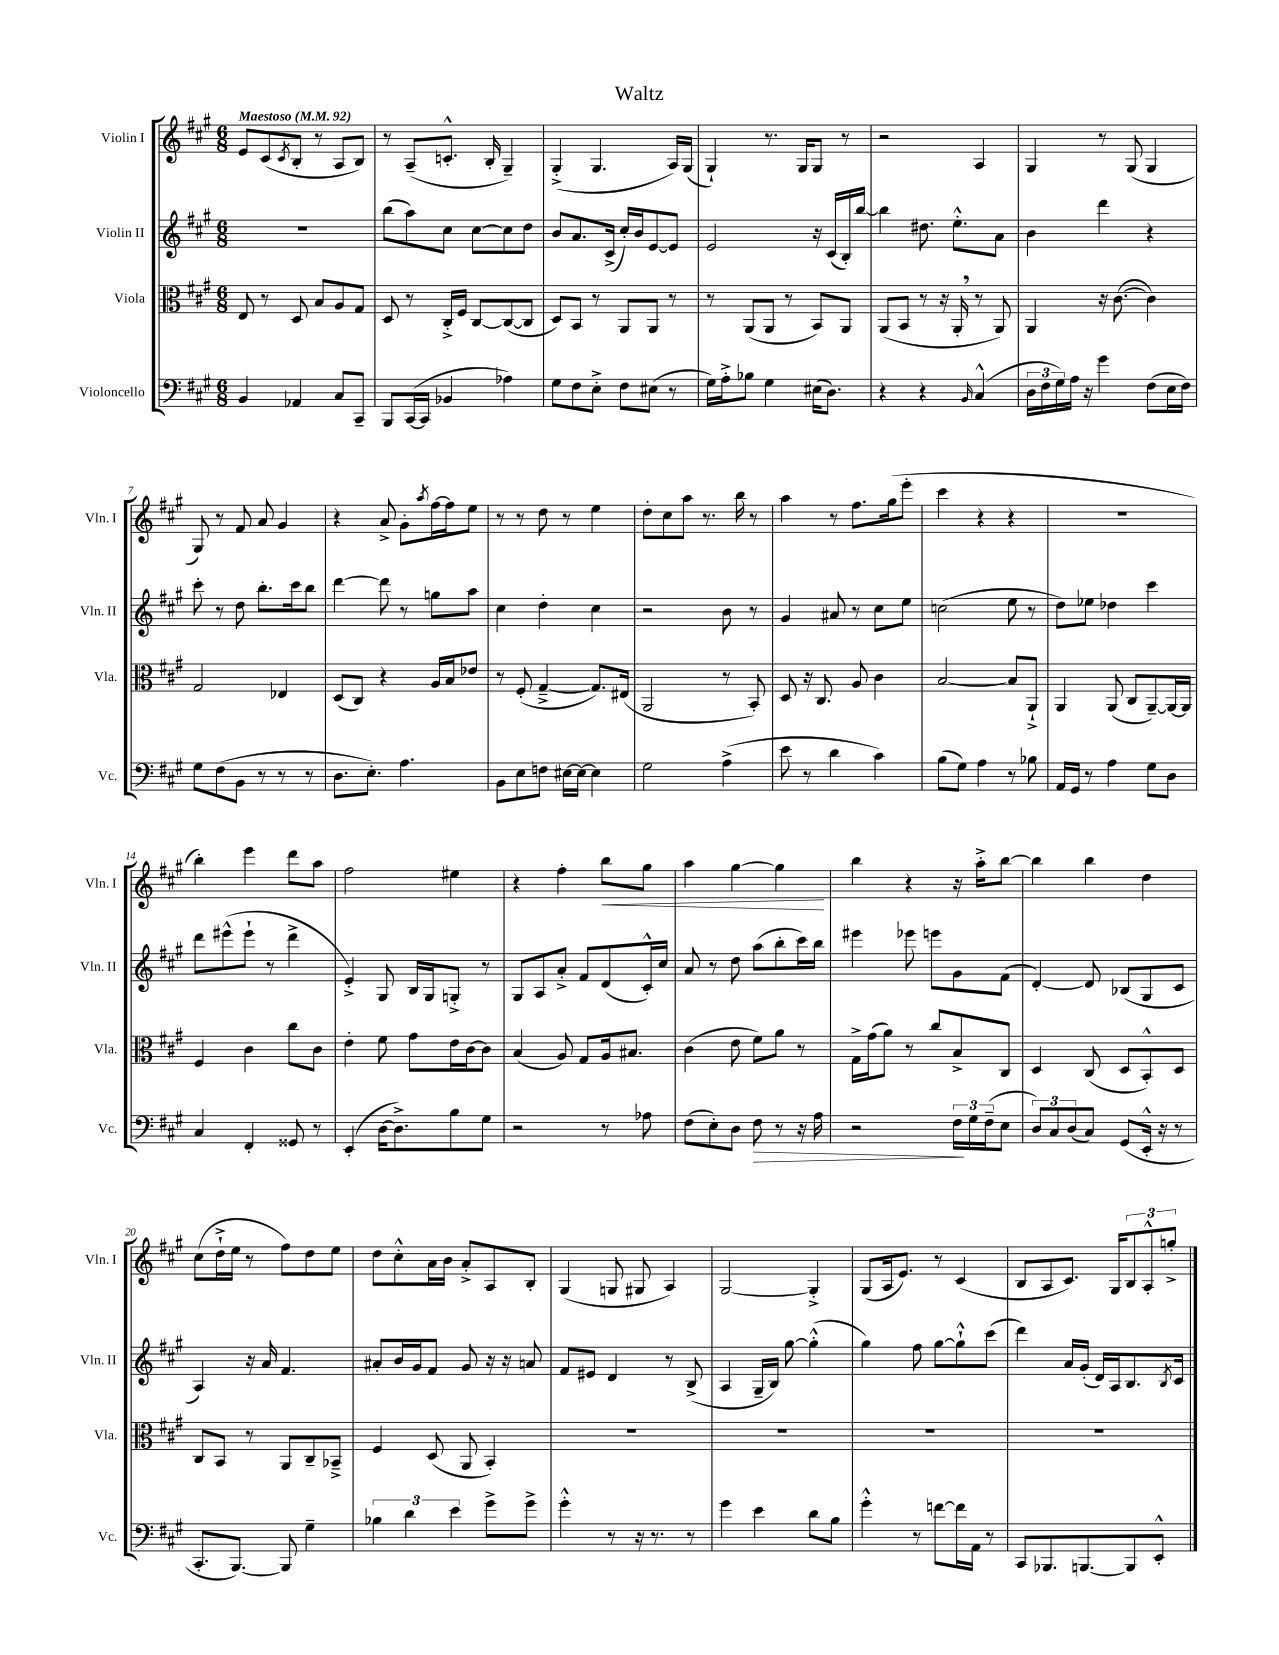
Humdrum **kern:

**kern	**dynam	**kern	**kern	**kern	**dynam
*part4	*part4	*part3	*part2	*part1	*part1
*staff4	*staff4	*staff3	*staff2	*staff1	*staff1
*I"Violoncello	*	*I"Viola	*I"Violin II	*I"Violin I	*
*I'Vc.	*	*I'Vla.	*I'Vln. II	*I'Vln. I	*
*clefF4	*	*clefC3	*clefG2	*clefG2	*
*k[f#c#g#]	*	*k[f#c#g#]	*k[f#c#g#]	*k[f#c#g#]	*
*M6/8	*	*M6/8	*M6/8	*M6/8	*
*MM92	*	*MM92	*MM92	*MM92	*
=1	=1	=1	=1	=1	=1
!	!	!	!	!LO:TX:a:B:t=Maestoso	!
4BB/	.	8E/	2.r	8e/L	.
.	.	8r	.	(8c#/	.
.	.	.	.	8qc#/	.
4AA-X/	.	8D/	.	8B'/J	.
.	.	8B/L	.	8r	.
8C#/L	.	8A/	.	8A/L	.
8CC#~/J	.	8G#/J	.	8B/J)	.
=2	=2	=2	=2	=2	=2
8BBB/L	.	8D/	(8bb\L	8r	.
([16CC#/L	.	8r	8aa\)	(8A~/L	.
16CC#/JJ]	.	.	.	.	.
4BB-X/	.	16C#'^/LL	8cc#\J	8.cn'^^/J	.
.	.	16F#/JJ	.	.	.
.	.	[8C#/L	[8cc#\L	.	.
.	.	.	.	16B'/	.
4A-X\)	.	(8C#/_	8cc#\]	4G#~/)	.
.	.	8C#/J]	8dd\J	.	.
=3	=3	=3	=3	=3	=3
8G#\L	.	8D/L)	8b/L	(4G#'^/	.
8F#\	.	8BB/J	8.a/	.	.
8E'^\J	.	8r	.	4.G#/	.
.	.	.	(16c#^/Jk	.	.
8F#\L	.	8AA/L	16cc#'/LL)	.	.
.	.	.	16b/J	.	.
(8E#X\J	.	8AA/J	[8e/	.	.
8r	.	8r	8e/J]	16A/LL)	.
.	.	.	.	(16G#/JJ	.
=4	=4	=4	=4	=4	=4
16G#\LL)	.	8r	2e/	4G#`/)	.
16A'^\J	.	.	.	.	.
8B-X\J	.	(8AA/L	.	.	.
4G#\	.	8AA/J	.	8.r	.
.	.	8r	.	.	.
.	.	.	.	16G#/KL	.
(16E#X\KL	.	8BB/L)	16r	8G#/J	.
8.D\J)	.	.	(16c#/LL	.	.
.	.	8AA/J	16B'/)	8r	.
.	.	.	[16bb/JJ	.	.
=5	=5	=5	=5	=5	=5
4r	.	(8AA/L	4bb\]	2r	.
.	.	8BB/J	.	.	.
4r	.	8r	8.dd#X\	.	.
.	.	16r	.	.	.
.	.	16AA',/	8.ee'^^\L	.	.
16qqBB/	.	.	.	.	.
(4C#^^/	.	8r	.	4A/	.
.	.	8AA/)	8a\J	.	.
=6	=6	=6	=6	=6	=6
24D\LL	.	4AA/	4b\	4G#/	.
24F#\	.	.	.	.	.
24G#\)	.	.	.	.	.
16A\JJ	.	.	.	.	.
16r	.	.	.	.	.
4g#\	.	16r	4ddd\	8r	.
.	.	([8.c#\	.	.	.
.	.	.	.	(8G#/	.
(8F#\L	.	4c#\])	4r	4G#/	.
16E\L	.	.	.	.	.
16F#\JJ)	.	.	.	.	.
!!LO:LB:g=z
=7	=7	=7	=7	=7	=7
8G#\L	.	2G#/	8ccc#'\	8G#/)	.
(8F#\	.	.	8r	8r	.
8BB\J	.	.	8dd\	8f#/	.
8r	.	.	8.bb'\L	8a/	.
8r	.	4E-X/	.	4g#/	.
.	.	.	16ccc#\k	.	.
8r	.	.	8bb\J	.	.
=8	=8	=8	=8	=8	=8
8.D\L	.	(8D/L	[4ddd\	4r	.
.	.	8C#/J)	.	.	.
8.E'\J)	.	.	.	.	.
.	.	4r	8ddd\]	8a^/	.
4.A\	.	.	8r	8g#'\L	.
.	.	.	.	8qaa/	.
.	.	16A/LL	8ggn\L	[16ff#\L	.
.	.	16B/J	.	16ff#\J]	.
.	.	8e-X/J	8aa\J	8ee\J	.
=9	=9	=9	=9	=9	=9
8BB\L	.	8r	4cc#\	8r	.
8E\	.	(8F#'/	.	8r	.
8Fn\J	.	[4G#~^/	4dd'\	8dd\	.
[16E#X\LL	.	.	.	8r	.
16E#\JJ_	.	.	.	.	.
4E#\]	.	8.G#/L])	4cc#\	4ee\	.
.	.	(16E#X/Jk	.	.	.
=10	=10	=10	=10	=10	=10
2G#\	.	2AA/	2r	8dd'\L	.
.	.	.	.	8cc#\	.
.	.	.	.	8aa\J	.
.	.	.	.	8.r	.
(4A^\	.	8r	8b\	.	.
.	.	.	.	16bb\	.
.	.	8BB'/)	8r	8r	.
=11	=11	=11	=11	=11	=11
8e\	.	8D/	4g#/	4aa\	.
8r	.	16r	.	.	.
.	.	8.C#/	.	.	.
4d\	.	.	8a#X/	8r	.
.	.	8A/	8r	8.ff#\L	.
4c#\)	.	4c#\	8cc#\L	.	.
.	.	.	.	(16gg#\k	.
.	.	.	8ee\J	8eee'\J	.
=12	=12	=12	=12	=12	=12
(8B\L	.	[2B/	(2ccn\	4ccc#\	.
8G#\J)	.	.	.	.	.
4A\	.	.	.	4r	.
8r	.	8B/L]	8ee\	4r	.
8B-X\	.	8AA`^/J	8r	.	.
=13	=13	=13	=13	=13	=13
16AA/LL	.	4AA/	8dd\L)	2.r	.
16GG#/JJ	.	.	.	.	.
8r	.	.	8ee-X\J	.	.
4A\	.	(8AA/	4dd-X\	.	.
.	.	8C#/L	.	.	.
8G#\L	.	[8AA~/)	4ccc#\	.	.
8D\J	.	16AA/L_	.	.	.
.	.	16AA/JJ]	.	.	.
!!LO:LB:g=z
=14	=14	=14	=14	=14	=14
4C#/	.	4F#/	8ddd\L	4bb'\)	.
.	.	.	(8eee#X^^\	.	.
4FF#'/	.	4c#\	8eee#`\J	4eee\	.
.	.	.	8r	.	.
8GG##X/	.	8cc#\L	4ddd^\	8ddd\L	.
8r	.	8c#\J	.	8aa\J	.
=15	=15	=15	=15	=15	=15
(4EE'/	.	4e'\	4e'^/)	2ff#\	.
[16D\KL	.	8f#\	8G#/	.	.
8.D^\])	.	.	.	.	.
.	.	8g#\L	16B/LL	.	.
.	.	.	16G#/J	.	.
8B\	.	16e\L	8Gn'^/J	4ee#X\	.
.	.	[16c#\J	.	.	.
8G#\J	.	8c#\J]	8r	.	.
=16	=16	=16	=16	=16	=16
2r	.	(4B/	8G#/L	4r	.
.	.	.	8A/	.	.
.	.	8A/)	8a'^/J	4ff#'\	.
.	.	8G#/L	8f#/L	.	.
!	!	!	!	!	!LO:HP:b
8r	.	16A/k	(8d/	8bb\L	<
.	.	8.B#X/J	.	.	.
8A-X\	.	.	16c#'^^/L)	8gg#\J	.
.	.	.	16cc#/JJ	.	.
=17	=17	=17	=17	=17	=17
(8F#\L	.	(4c#\	8a/	4aa\	.
8E'\)	.	.	8r	.	.
8D\J	.	8e\	8dd\	[4gg#\	.
!	!LO:HP:b	!	!	!	!
8F#\	>	8f#\L)	(8aa\L	.	.
8r	.	8a\J	8bb'\	4gg#\]	.
16r	.	8r	16ccc#\L)	.	.
16A\	.	.	16bb\JJ	.	.
.	.	.	.	.	[
=18	=18	=18	=18	=18	=18
2r	.	16G#^\LL	4eee#X\	4bb\	.
.	.	(16g#\J	.	.	.
.	.	8a\J)	.	.	.
.	.	8r	8eee-X\	4r	.
.	.	8cc#/L	8eeen\L	.	.
24F#\LL	.	8B^/	8g#\	16r	.
24G#\	]	.	.	.	.
.	.	.	.	16aa'^\KL	.
(24F#~\J	.	.	.	.	.
8E\J	.	8C#/J	(8f#\J	[8bb\J	.
=19	=19	=19	=19	=19	=19
12D/L)	.	4D/	[4d'/)	4bb\]	.
12C#/	.	.	.	.	.
(12D/	.	.	.	.	.
8C#/J)	.	(8C#/	8d/]	4bb\	.
(8GG#/L	.	8D/L	(8B-X/L	.	.
16EE'^^/Jk	.	8BB'^^/)	8G#/	4dd\	.
16r	.	.	.	.	.
8r	.	8D/J	8c#/J	.	.
!!LO:LB:g=z
=20	=20	=20	=20	=20	=20
8.CC#'/L	.	8C#/L	4A/)	(8cc#\L	.
.	.	8BB/J	.	16dd`^\L	.
[8.BBB/J)	.	.	.	16ee\JJ	.
.	.	8r	16r	8r	.
.	.	.	16a/	.	.
8BBB/]	.	8AA/L	4.f#/	8ff#\L)	.
4G#~\	.	8C#~/	.	8dd\	.
.	.	8BB-X~^/J	.	8ee\J	.
=21	=21	=21	=21	=21	=21
6B-X\	.	4F#/	8a#X'/L	8dd\L	.
.	.	.	16b/L	8cc#'^^\	.
6d\	.	.	.	.	.
.	.	.	16g#/J	.	.
.	.	(8D/	8f#/J	16a\L	.
.	.	.	.	16b\JJ	.
6e\	.	.	.	.	.
.	.	8AA/	8g#/	8a'^/L	.
8g#^\L	.	4BB'/)	16r	8A/	.
.	.	.	16r	.	.
8g#^\J	.	.	8an/	8B'/J	.
=22	=22	=22	=22	=22	=22
4g#'^^\	.	2.r	8f#/L	(4G#/	.
.	.	.	8e#X/J	.	.
8r	.	.	4d/	8Gn/	.
16r	.	.	.	8G#X/	.
8.r	.	.	.	.	.
.	.	.	8r	4A/)	.
8r	.	.	(8B^/	.	.
=23	=23	=23	=23	=23	=23
4g#\	.	2.r	4A/	[2G#/	.
4e\	.	.	16G#~/LL	.	.
.	.	.	16B/JJ)	.	.
.	.	.	[8gg#\	.	.
8d\L	.	.	(4gg#'^^\]	4G#'^/]	.
8B\J	.	.	.	.	.
=24	=24	=24	=24	=24	=24
4g#'^^\	.	2.r	4gg#\)	(8G#/L	.
.	.	.	.	16A/k	.
.	.	.	.	8.e/J)	.
8r	.	.	8ff#\	.	.
[8fn\L	.	.	[8gg#\L	8r	.
16f\L]	.	.	8gg#`^^\]	(4c#/	.
16AA\JJ	.	.	.	.	.
8r	.	.	(8ccc#\J	.	.
=25	=25	=25	=25	=25	=25
8CC#/L	.	2.r	4ddd\)	8B/L	.
8.BBB-X/	.	.	.	8A/	.
.	.	.	16a/LL	8.c#/J)	.
[8.BBBn/	.	.	(16g#'/JJ	.	.
.	.	.	16d/LL)	.	.
.	.	.	16A/J	16G#/KL	.
8BBB/]	.	.	8.B/	12B/	.
.	.	.	.	12A'^^/	.
8EE'^^/J	.	.	.	.	.
.	.	.	.	12ggn'^/J	.
.	.	.	8qB/	.	.
.	.	.	16c#/Jk	.	.
==	==	==	==	==	==
*-	*-	*-	*-	*-	*-
